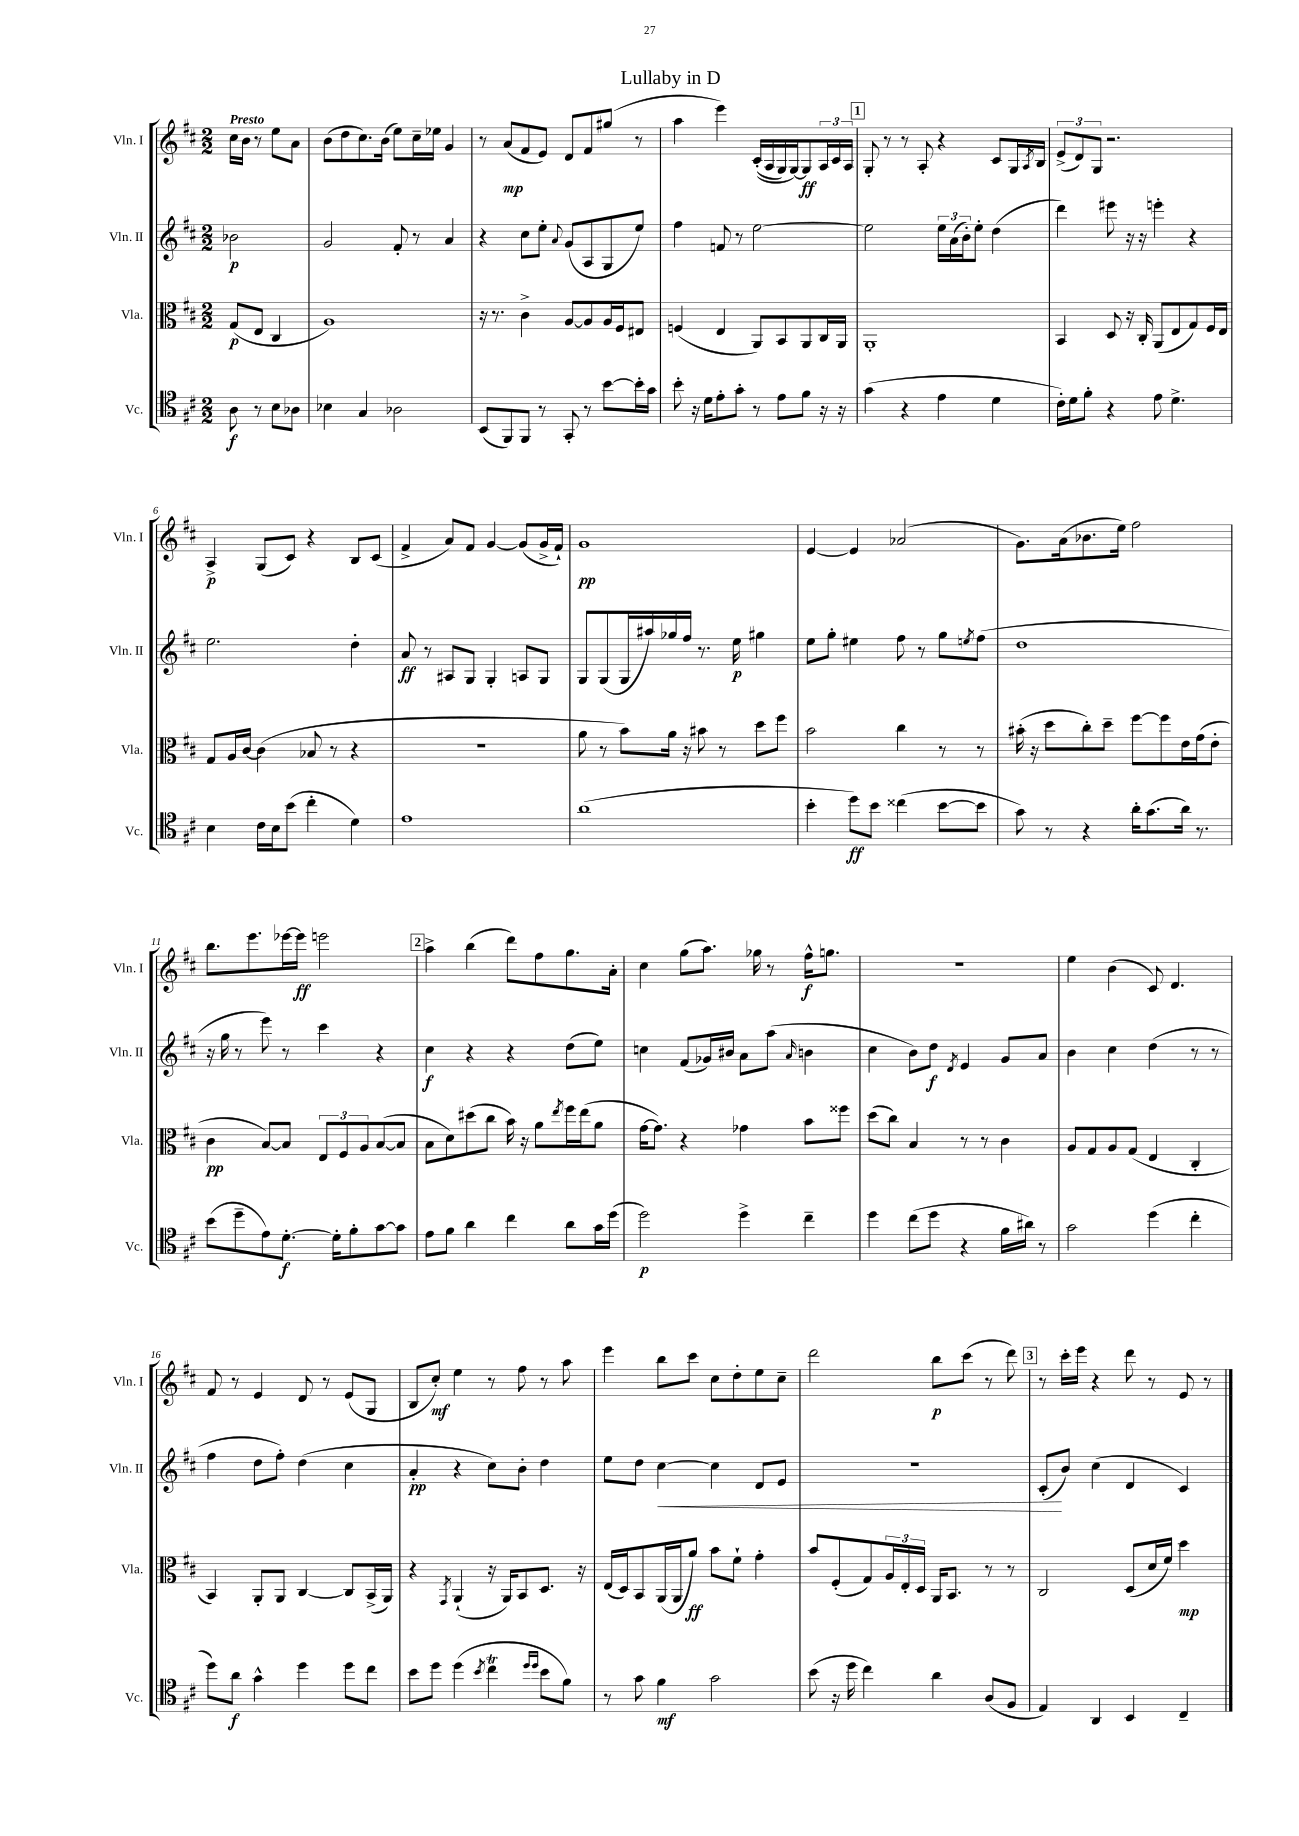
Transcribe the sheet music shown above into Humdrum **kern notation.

**kern	**dynam	**kern	**dynam	**kern	**dynam	**kern	**dynam
*part4	*part4	*part3	*part3	*part2	*part2	*part1	*part1
*staff4	*staff4	*staff3	*staff3	*staff2	*staff2	*staff1	*staff1
*I"Vc.	*	*I"Vla.	*	*I"Vln. II	*	*I"Vln. I	*
*I'Vc.	*	*I'Vla.	*	*I'Vln. II	*	*I'Vln. I	*
*clefC4	*	*clefC3	*	*clefG2	*	*clefG2	*
*k[f#c#]	*	*k[f#c#]	*	*k[f#c#]	*	*k[f#c#]	*
*M2/2	*	*M2/2	*	*M2/2	*	*M2/2	*
=	=	=	=	=	=	=	=
!	!	!	!	!	!	!LO:TX:a:B:t=Presto	!
8A\	f	(8G/L	p	2b-X\	p	16cc#\LL	.
.	.	.	.	.	.	16b\JJ	.
8r	.	8E/J	.	.	.	8r	.
8B\L	.	4C#/	.	.	.	8ee\L	.
8A-X\J	.	.	.	.	.	8a\J	.
=1	=1	=1	=1	=1	=1	=1	=1
4B-X\	.	1A)	.	2g/	.	(8b\L	.
.	.	.	.	.	.	8dd\	.
4G/	.	.	.	.	.	8.cc#\)	.
.	.	.	.	.	.	(16b\Jk	.
2A-X\	.	.	.	8f#'/	.	8ee\L)	.
.	.	.	.	8r	.	16cc#~\L	.
.	.	.	.	.	.	16ee-X\JJ	.
.	.	.	.	4a/	.	4g/	.
=2	=2	=2	=2	=2	=2	=2	=2
(8BB/L	.	16r	.	4r	.	8r	.
.	.	8.r	.	.	.	.	.
8FF#/)	.	.	.	.	.	(8a/L	mp
8FF#/J	.	4c#^\	.	8cc#\L	.	8f#/	.
8r	.	.	.	8ee'\J	.	8e/J)	.
.	.	.	.	8qqa/	.	.	.
8GG'/	.	[8A/L	.	(8g/L	.	8d/L	.
8r	.	8A/]	.	8A/	.	8f#/	.
[8b\L	.	16A/L	.	8G/	.	(8gg#X/J	.
.	.	16F#/J	.	.	.	.	.
16b'\L]	.	8E#X/J	.	8ee/J)	.	8r	.
16g\JJ	.	.	.	.	.	.	.
=3	=3	=3	=3	=3	=3	=3	=3
8b'\	.	(4Fn/	.	4ff#\	.	4aa\	.
16r	.	.	.	.	.	.	.
16d\KL	.	.	.	.	.	.	.
8e'\	.	4E/	.	8fn/	.	4eee\)	.
8g'\J	.	.	.	8r	.	.	.
8r	.	8AA/L)	.	[2ee\	.	((16c#'/LL	.
.	.	.	.	.	.	16A/	.
8e\L	.	8BB/	.	.	.	16G/)	.
.	.	.	.	.	.	[16G/J)	.
8f#\J	.	8AA/	.	.	.	8G/]	ff
16r	.	16C#/L	.	.	.	24A/L	.
.	.	.	.	.	.	24c#/	.
16r	.	16AA/JJ	.	.	.	.	.
.	.	.	.	.	.	24A/JJ	.
!!LO:REH:place=s1:t=1
=4	=4	=4	=4	=4	=4	=4	=4
(4g\	.	1AA'	.	2ee\]	.	8G'/	.
.	.	.	.	.	.	8r	.
4r	.	.	.	.	.	8r	.
.	.	.	.	.	.	8A'/	.
4e\	.	.	.	24ee\LL	.	4r	.
.	.	.	.	(24a\	.	.	.
.	.	.	.	24b'\J)	.	.	.
.	.	.	.	8ee'\J	.	.	.
4d\	.	.	.	(4dd\	.	8c#/L	.
.	.	.	.	.	.	16G/L	.
.	.	.	.	.	.	8qA/	.
.	.	.	.	.	.	16B/JJ	.
=5	=5	=5	=5	=5	=5	=5	=5
16c#'\LL)	.	4BB/	.	4ddd\)	.	(12e^/L	.
16d\J	.	.	.	.	.	.	.
.	.	.	.	.	.	12d/)	.
8f#'\J	.	.	.	.	.	.	.
.	.	.	.	.	.	12G/J	.
4r	.	8D/	.	8eee#X\	.	2.r	.
.	.	16r	.	16r	.	.	.
.	.	16C#'/	.	16r	.	.	.
8e\	.	(8AA/L	.	4eeen'\	.	.	.
4.d^\	.	8E/	.	.	.	.	.
.	.	8G/)	.	4r	.	.	.
.	.	16F#/L	.	.	.	.	.
.	.	16E/JJ	.	.	.	.	.
!!LO:LB:g=z
=6	=6	=6	=6	=6	=6	=6	=6
4B\	.	8G/L	.	2.ee\	.	4A^/	p
.	.	16A/L	.	.	.	.	.
.	.	[16c#/JJ	.	.	.	.	.
16c#\LL	.	(4c#\]	.	.	.	(8G/L	.
16B\J	.	.	.	.	.	.	.
(8b\J	.	.	.	.	.	8c#/J)	.
4cc#'\	.	8B-X/	.	.	.	4r	.
.	.	8r	.	.	.	.	.
4d\)	.	4r	.	4dd'\	.	8B/L	.
.	.	.	.	.	.	(8c#/J	.
=7	=7	=7	=7	=7	=7	=7	=7
1e	.	1r	.	8a/	ff	4f#^/	.
.	.	.	.	8r	.	.	.
.	.	.	.	8A#X/L	.	8a/L)	.
.	.	.	.	8G/J	.	8f#/J	.
.	.	.	.	4G'/	.	[4g/	.
.	.	.	.	8An/L	.	(8g/L]	.
.	.	.	.	8G/J	.	16g^/L	.
.	.	.	.	.	.	16f#`/JJ)	.
=8	=8	=8	=8	=8	=8	=8	=8
(1a	.	8a\	.	8G/L	.	1g	pp
.	.	8r	.	(8G/	.	.	.
.	.	8b\L)	.	16G/L	.	.	.
.	.	.	.	16aa#X/)	.	.	.
.	.	16a\Jk	.	16gg-X/	.	.	.
.	.	16r	.	16ff#/JJ	.	.	.
.	.	8b#X\	.	8.r	.	.	.
.	.	8r	.	.	.	.	.
.	.	.	.	16ee\	p	.	.
.	.	8dd\L	.	4gg#X\	.	.	.
.	.	8ff#\J	.	.	.	.	.
=9	=9	=9	=9	=9	=9	=9	=9
4b'\	.	2b\	.	8ee\L	.	[4e/	.
.	.	.	.	8gg'\J	.	.	.
8dd\L)	ff	.	.	4ee#X\	.	4e/]	.
8b\J	.	.	.	.	.	.	.
(4cc##X\	.	4cc#\	.	8ff#\	.	(2a-X/	.
.	.	.	.	8r	.	.	.
[8b\L	.	8r	.	8gg\L	.	.	.
.	.	.	.	8qeen/	.	.	.
8b\J]	.	8r	.	(8ff#\J	.	.	.
=10	=10	=10	=10	=10	=10	=10	=10
8g\)	.	(16b#X'\	.	1dd	.	8.g\L)	.
.	.	16r	.	.	.	.	.
8r	.	8dd\L	.	.	.	.	.
.	.	.	.	.	.	(16a\k	.
4r	.	8cc#'\)	.	.	.	8.b-X\	.
.	.	8dd~\J	.	.	.	.	.
.	.	.	.	.	.	16ee\Jk)	.
16a'\KL	.	[8ff#\L	.	.	.	2ff#\	.
(8.g\	.	.	.	.	.	.	.
.	.	8ff#\]	.	.	.	.	.
16a\Jk)	.	16e\L	.	.	.	.	.
8.r	.	(16g\J	.	.	.	.	.
.	.	8e'\J	.	.	.	.	.
!!LO:LB:g=z
=11	=11	=11	=11	=11	=11	=11	=11
(8b\L	.	4c#\	pp	16r	.	8.bb\L	.
.	.	.	.	16gg\	.	.	.
8dd~\	.	.	.	8r	.	.	.
.	.	.	.	.	.	8.eee\	.
8e\)	.	[8B/L)	.	8eee\)	.	.	.
[8.d'\J	f	8B/J]	.	8r	.	[16eee-X\L	.
.	.	.	.	.	.	16eee-\JJ]	ff
.	.	12E/L	.	4ccc#\	.	2eeen\	.
16d'\KL]	.	.	.	.	.	.	.
.	.	12F#/	.	.	.	.	.
8f#'\	.	.	.	.	.	.	.
.	.	12A/	.	.	.	.	.
[8g\	.	([8B/	.	4r	.	.	.
8g\J]	.	8B/J]	.	.	.	.	.
!!LO:REH:place=s1:t=2
=12	=12	=12	=12	=12	=12	=12	=12
8e\L	.	8B\L	.	4cc#\	f	4aa^\	.
8f#\J	.	8d\)	.	.	.	.	.
4a\	.	(8dd#X\	.	4r	.	(4bb\	.
.	.	8cc#\J	.	.	.	.	.
4cc#\	.	16b\)	.	4r	.	8ddd\L)	.
.	.	16r	.	.	.	.	.
.	.	8a\L	.	.	.	8ff#\	.
.	.	8qee/	.	.	.	.	.
8a\L	.	16ff#\L	.	(8dd\L	.	8.gg\	.
.	.	(16ee\J	.	.	.	.	.
16g\L	.	8a\J	.	8ee\J)	.	.	.
(16dd\JJ	.	.	.	.	.	16a'\Jk	.
=13	=13	=13	=13	=13	=13	=13	=13
2dd\)	p	[16g\KL	.	4ccn\	.	4cc#\	.
.	.	8.g\J])	.	.	.	.	.
.	.	4r	.	(8f#/L	.	(8gg\L	.
.	.	.	.	16g-X/L)	.	8.aa\J)	.
.	.	.	.	16b#X/JJ	.	.	.
4dd^\	.	4g-X\	.	8a\L	.	.	.
.	.	.	.	.	.	16gg-X\	.
.	.	.	.	(8aa\J	.	8r	.
.	.	.	.	16qqa/	.	.	.
4cc#~\	.	8b\L	.	4bn\	.	16ff#^^\KL	f
.	.	.	.	.	.	8.ggn\J	.
.	.	8ff##X\J	.	.	.	.	.
=14	=14	=14	=14	=14	=14	=14	=14
4dd\	.	(8dd\L	.	4cc#\	.	1r	.
.	.	8cc#\J)	.	.	.	.	.
(8cc#\L	.	4B/	.	8b\L)	.	.	.
8dd\J	.	.	.	8dd\J	f	.	.
.	.	.	.	8qd/	.	.	.
4r	.	8r	.	4e/	.	.	.
.	.	8r	.	.	.	.	.
16f#\LL	.	4c#\	.	8g/L	.	.	.
16a#X\JJ)	.	.	.	.	.	.	.
8r	.	.	.	8a/J	.	.	.
=15	=15	=15	=15	=15	=15	=15	=15
2g\	.	8A/L	.	4b\	.	4ee\	.
.	.	8G/	.	.	.	.	.
.	.	8A/	.	4cc#\	.	(4b\	.
.	.	(8G/J	.	.	.	.	.
(4dd\	.	4E/	.	(4dd\	.	8c#/)	.
.	.	.	.	.	.	4.d/	.
4cc#'\	.	4C#'/	.	8r	.	.	.
.	.	.	.	8r	.	.	.
!!LO:LB:g=z
=16	=16	=16	=16	=16	=16	=16	=16
8dd\L)	.	4BB/)	.	4ff#\	.	8f#/	.
8a\J	f	.	.	.	.	8r	.
4g^^\	.	8AA'/L	.	8dd\L	.	4e/	.
.	.	8AA/J	.	8ff#'\J)	.	.	.
4dd\	.	[4C#/	.	(4dd\	.	8d/	.
.	.	.	.	.	.	8r	.
8dd\L	.	8C#/L]	.	4cc#\	.	(8e/L	.
8cc#\J	.	(16BB^/L	.	.	.	8G/J	.
.	.	16AA/JJ)	.	.	.	.	.
=17	=17	=17	=17	=17	=17	=17	=17
8b\L	.	4r	.	4a'/	pp	8B/L	.
8dd\J	.	.	.	.	.	8cc#'/J)	mf
.	.	8qGG/	.	.	.	.	.
(4dd\	.	(4AA`/	.	4r	.	4ee\	.
8qb/	.	.	.	.	.	.	.
4cc#t\	.	16r	.	8cc#\L)	.	8r	.
.	.	16AA/KL)	.	.	.	.	.
.	.	8BB/	.	8b'\J	.	8ff#\	.
16qqdd/LL	.	.	.	.	.	.	.
16qqdd/JJ	.	.	.	.	.	.	.
8b\L	.	8.D/J	.	4dd\	.	8r	.
8f#\J)	.	.	.	.	.	8aa\	.
.	.	16r	.	.	.	.	.
=18	=18	=18	=18	=18	=18	=18	=18
8r	.	(16E/LL	.	8ee\L	.	4eee\	.
.	.	16D/J)	.	.	.	.	.
8g\	.	8BB/	.	8dd\J	.	.	.
!	!	!	!	!	!LO:HP:b	!	!
4f#\	mf	(16AA/L	.	[4cc#\	<	8bb\L	.
.	.	16AA/J	.	.	.	.	.
.	.	8a/J)	ff	.	.	8ccc#\J	.
2g\	.	8b\L	.	4cc#\]	.	8cc#\L	.
.	.	8f#`\J	.	.	.	8dd'\	.
.	.	4g'\	.	8d/L	.	8ee\	.
.	.	.	.	8e/J	.	8cc#~\J	.
=19	=19	=19	=19	=19	=19	=19	=19
(8b\	.	8b/L	.	1r	.	2ddd\	.
16r	.	(8F#'/	.	.	.	.	.
16dd\	.	.	.	.	.	.	.
4cc#\)	.	8G/)	.	.	.	.	.
.	.	24A/L	.	.	.	.	.
.	.	24E'/	.	.	.	.	.
.	.	24D/JJ	.	.	.	.	.
4a\	.	16AA/KL	.	.	.	8bb\L	p
.	.	8.BB/J	.	.	.	.	.
.	.	.	.	.	.	(8ccc#\J	.
(8A/L	.	8r	.	.	.	8r	.
8F#/J	.	8r	.	.	.	8ddd\)	.
!!LO:REH:place=s1:t=3
=20	=20	=20	=20	=20	=20	=20	=20
4E/)	.	2C#/	.	(8c#'/L	.	8r	.
.	.	.	.	8b/J)	[	16ccc#'\LL	.
.	.	.	.	.	.	16eee\JJ	.
4AA/	.	.	.	(4cc#\	.	4r	.
4BB/	.	(8D/L	.	4d/	.	8ddd\	.
.	.	16d/L	.	.	.	8r	.
.	.	16f#/JJ)	.	.	.	.	.
4C#~/	.	4dd\	mp	4c#/)	.	8e/	.
.	.	.	.	.	.	8r	.
==	==	==	==	==	==	==	==
*-	*-	*-	*-	*-	*-	*-	*-
